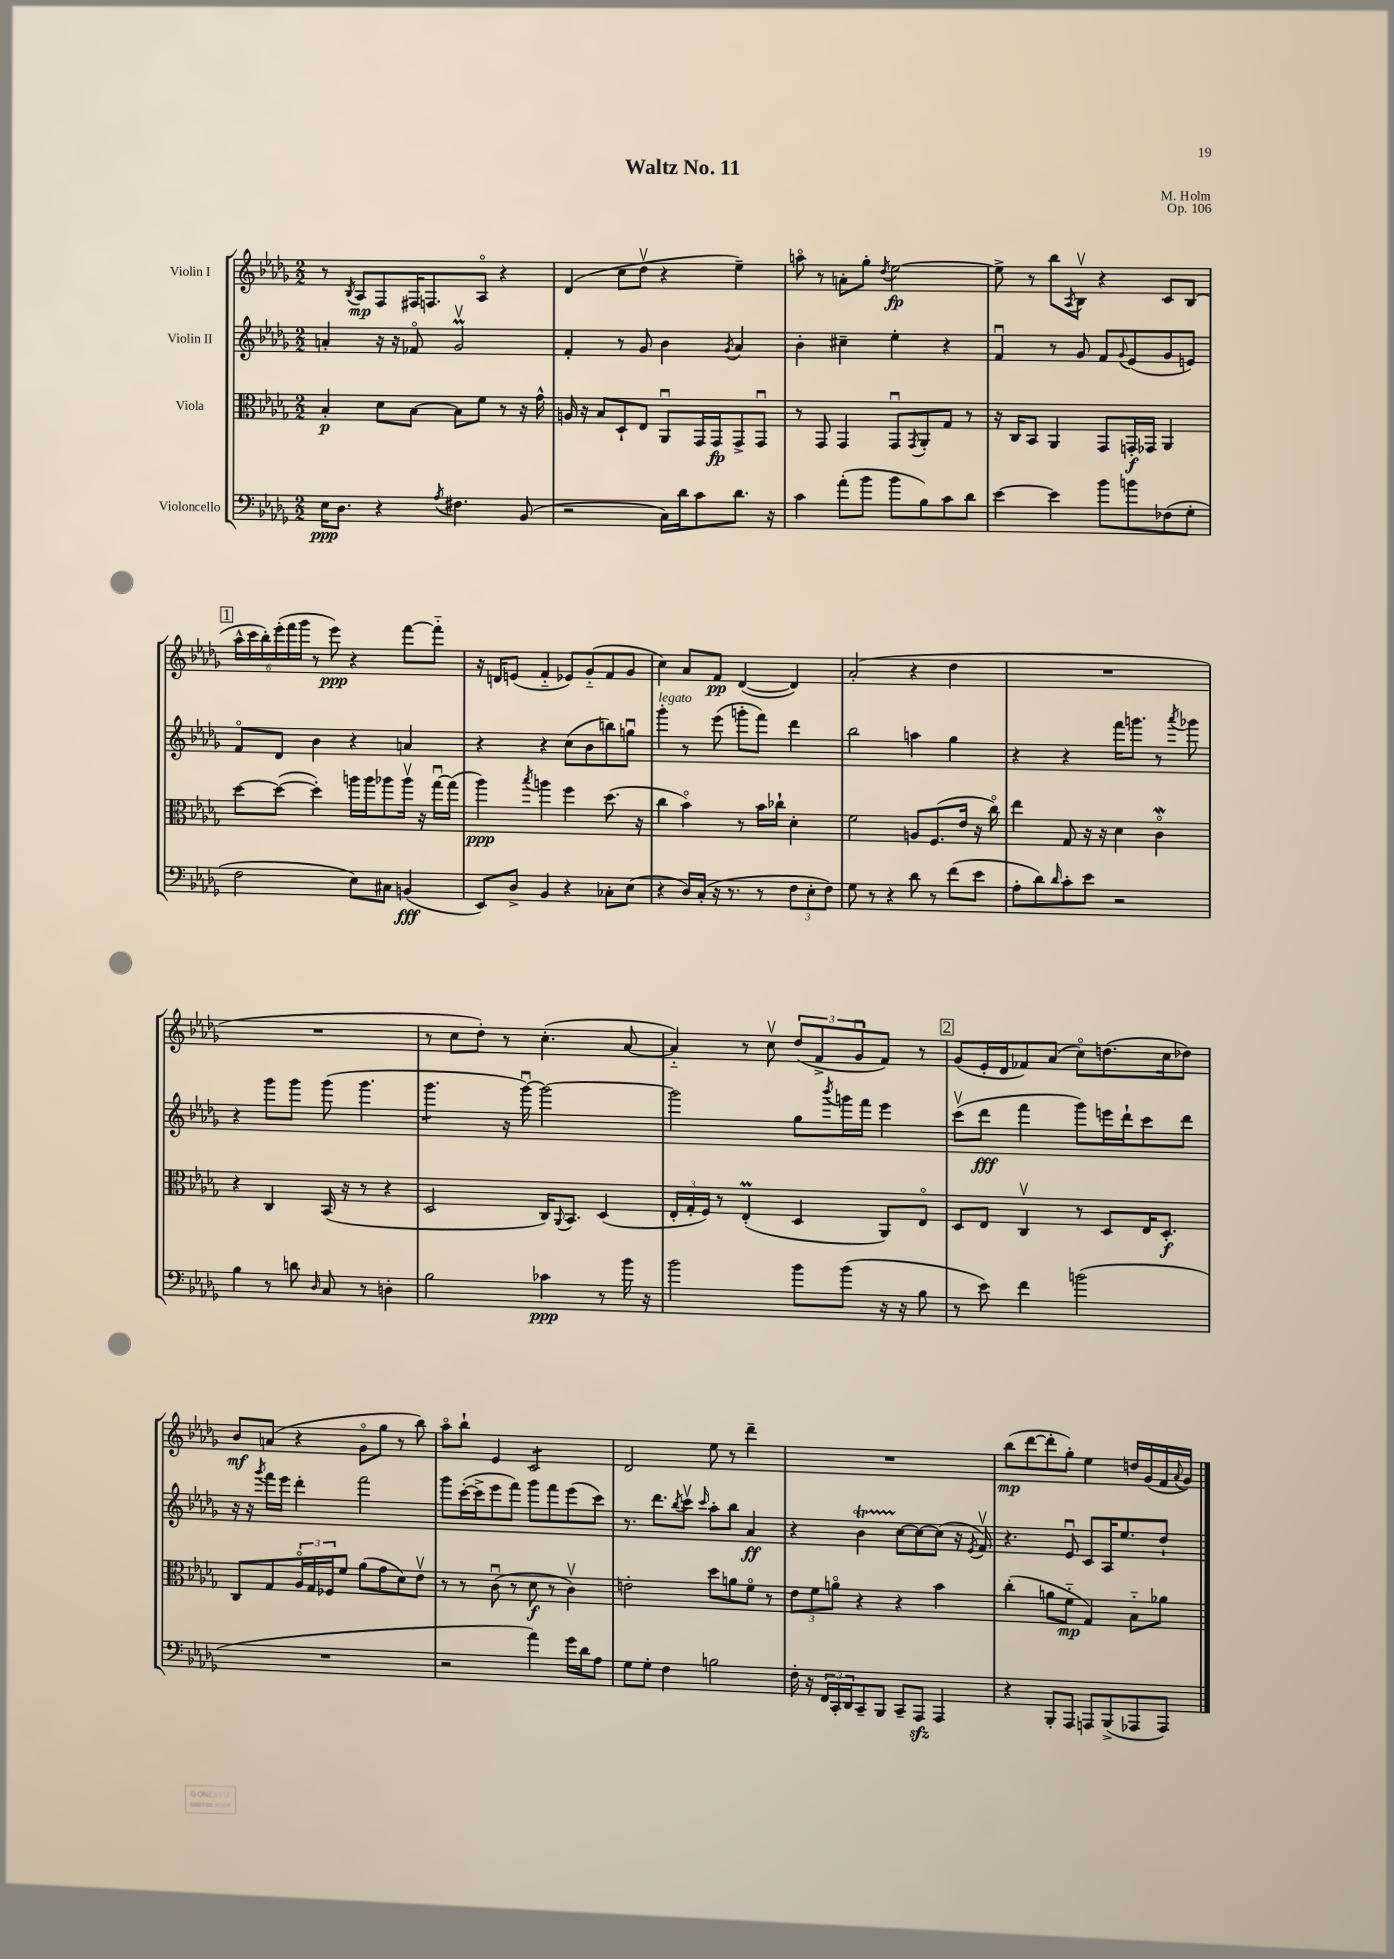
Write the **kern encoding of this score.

**kern	**dynam	**kern	**dynam	**kern	**dynam	**kern	**dynam
*part4	*part4	*part3	*part3	*part2	*part2	*part1	*part1
*staff4	*staff4	*staff3	*staff3	*staff2	*staff2	*staff1	*staff1
*I"Violoncello	*	*I"Viola	*	*I"Violin II	*	*I"Violin I	*
*clefF4	*	*clefC3	*	*clefG2	*	*clefG2	*
*k[b-e-a-d-g-]	*	*k[b-e-a-d-g-]	*	*k[b-e-a-d-g-]	*	*k[b-e-a-d-g-]	*
*M2/2	*	*M2/2	*	*M2/2	*	*M2/2	*
=1	=1	=1	=1	=1	=1	=1	=1
16E-\KL	ppp	4B-'/	p	4an'/	.	8r	.
8.D-\J	.	.	.	.	.	.	.
.	.	.	.	.	.	8qB-/	.
.	.	.	.	.	.	8A-/L	mp
4r	.	8d-\L	.	16r	.	8F/	.
.	.	.	.	16r	.	.	.
.	.	[8B-\J	.	8f-X/	.	16F#X/K	.
.	.	.	.	.	.	8.Fn/	.
8qA-/	.	.	.	.	.	.	.
4.F#X\	.	8B-\L]	.	2g-Mv/	.	.	.
.	.	8f\J	.	.	.	8A-/J	.
.	.	8r	.	.	.	4r	.
(8BB-/	.	16r	.	.	.	.	.
.	.	16g-^^\	.	.	.	.	.
=2	=2	=2	=2	=2	=2	=2	=2
2r	.	16An/	.	4f'/	.	(4d-/	.
.	.	16r	.	.	.	.	.
.	.	8B-/L	.	.	.	.	.
.	.	8D-`/	.	8r	.	8cc\L	.
.	.	8E-/J	.	8g-/	.	8dd-v\J	.
16C\LL)	.	8AA-u/L	.	4b-\	.	4r	.
16d-\J	.	.	.	.	.	.	.
8c\	.	16GG-/L	.	.	.	.	.
.	.	16GG-/J	fp	.	.	.	.
.	.	.	.	8qg-/	.	.	.
8.d-\J	.	8GG-^/	.	4a-/	.	4ee-~\)	.
.	.	8GG-u/J	.	.	.	.	.
16r	.	.	.	.	.	.	.
=3	=3	=3	=3	=3	=3	=3	=3
4c\	.	8r	.	4b-'\	.	8aan\	.
.	.	8GG-/	.	.	.	8r	.
(8a-'\L	.	4GG-/	.	4cc#X~\	.	8an'\L	.
8b-\J	.	.	.	.	.	8gg-'\J	.
.	.	.	.	.	.	8qdd-/	.
8b-\L	.	8GG-u/L	.	4ee-'\	.	[2ee-\	fp
.	.	8qGG-/	.	.	.	.	.
8B-\)	.	8AA-'/	.	.	.	.	.
8c\	.	8G-/J	.	4r	.	.	.
8d-\J	.	8r	.	.	.	.	.
=4	=4	=4	=4	=4	=4	=4	=4
[4e-\	.	16r	.	4fu/	.	8ee-^\]	.
.	.	16C/KL	.	.	.	.	.
.	.	8BB-/J	.	.	.	8r	.
4e-\]	.	4AA-/	.	8r	.	8bb-\L	.
.	.	.	.	.	.	8qA-/	.
.	.	.	.	8g-/	.	8B-v\J	.
8b-\L	.	8GG-/L	.	8f/L	.	4r	.
.	.	.	.	8qqg-/	.	.	.
8bn\	.	16GGn'/L	f	(8e-/	.	.	.
.	.	16GG-X/JJ	.	.	.	.	.
(8F-X\	.	4AA-/	.	8g-/	.	8c/L	.
8G-'\J	.	.	.	8en/J)	.	(8B-/J	.
!!LO:LB:g=z
!!LO:REH:place=s1:t=1
=5	=5	=5	=5	=5	=5	=5	=5
2F\	.	[8dd-\L	.	8f/L	.	24aa-^^\LL	.
.	.	.	.	.	.	24ccc\	.
.	.	.	.	.	.	24bb-'\)	.
.	.	(8dd-\J_	.	8d-/J	.	(24eee-'\	.
.	.	.	.	.	.	24fff\	.
.	.	.	.	.	.	24ggg-\JJ	.
.	.	4dd-'\])	.	4b-\	.	8r	.
.	.	.	.	.	.	8eee-\)	ppp
8E-\L)	.	16aan\LL	.	4r	.	4r	.
.	.	16aa\J	.	.	.	.	.
8C#X\J	.	8aa-X\	.	.	.	.	.
(4BBn/	fff	16aa-v\Jk	.	4an/	.	[8fff\L	.
.	.	16r	.	.	.	.	.
.	.	[16gg-u\LL	.	.	.	8fff\J]	.
.	.	(16gg-\JJ]	.	.	.	.	.
=6	=6	=6	=6	=6	=6	=6	=6
8EE-/L)	.	4aa-\)	ppp	4r	.	16r	.
.	.	.	.	.	.	16dn/KL	.
8D-^/J	.	.	.	.	.	(8en/J	.
.	.	8qbb-/	.	.	.	.	.
4BB-/	.	4aan\	.	4r	.	4f/	.
4r	.	4ff\	.	(8cc\L	.	8e-X/L)	.
.	.	.	.	8b-\	.	(8g-/	.
8C-X'\L	.	(8.dd-\	.	8bbn\)	.	8f/	.
(8E-\J	.	.	.	8ggnu\J	.	8g-/J	.
.	.	16r	.	.	.	.	.
=7	=7	=7	=7	=7	=7	=7	=7
!	!	!	!	!LO:TX:a:i:t=legato	!	!	!
4r	.	4cc\	.	4ggg-'\	.	4cc\)	.
16D-/LL)	.	4b-\)	.	8r	.	8a-/L	.
(16C'/JJ	.	.	.	.	.	.	.
16r	.	.	.	(8eee-\	.	8f/J	pp
8.r	.	.	.	.	.	.	.
.	.	8r	.	8gggn'\L	.	([4d-/	.
8r	.	16b-\LL	.	8fff\J)	.	.	.
.	.	16cc-X`\JJ	.	.	.	.	.
12F\L	.	4d-'\	.	4ddd-\	.	4d-/])	.
12E-'\	.	.	.	.	.	.	.
12F\J)	.	.	.	.	.	.	.
=8	=8	=8	=8	=8	=8	=8	=8
8G-\	.	2f\	.	2bb-\	.	(2a-'/	.
8r	.	.	.	.	.	.	.
4r	.	.	.	.	.	.	.
8d-\	.	8An/L	.	4aan\	.	4r	.
8r	.	(8.F/	.	.	.	.	.
(8f\L	.	.	.	4gg-\	.	4dd-\	.
.	.	16e-/Jk	.	.	.	.	.
8e-\J	.	16r	.	.	.	.	.
.	.	16cc\)	.	.	.	.	.
=9	=9	=9	=9	=9	=9	=9	=9
8A-'\L	.	4ee-\	.	4r	.	1r	.
8d-\)	.	.	.	.	.	.	.
16qqd-/	.	.	.	.	.	.	.
8c'\	.	8G-/	.	4r	.	.	.
8e-\J	.	16r	.	.	.	.	.
.	.	16r	.	.	.	.	.
2r	.	4d-\	.	16fff\KL	.	.	.
.	.	.	.	8.gggn\J	.	.	.
.	.	4cW\	.	8r	.	.	.
.	.	.	.	8qaaa-/	.	.	.
.	.	.	.	8ggg-X\	.	.	.
!!LO:LB:g=z
=10	=10	=10	=10	=10	=10	=10	=10
4B-\	.	4r	.	4r	.	1r	.
8r	.	4C/	.	8ggg-\L	.	.	.
8dn\	.	.	.	8ggg-\J	.	.	.
16qqD-/	.	.	.	.	.	.	.
8C/	.	(16BB-/	.	(8ggg-\	.	.	.
.	.	16r	.	.	.	.	.
8r	.	8r	.	4.ggg-\	.	.	.
4Dn'\	.	4r	.	.	.	.	.
=11	=11	=11	=11	=11	=11	=11	=11
*	*	*	*	*tremolo	*	*	*
2B-\	.	2D-/	.	8ggg-\L	.	8r	.
.	.	.	.	8ggg-\	.	8cc\L	.
.	.	.	.	8ggg-\J	.	8dd-'\J)	.
*	*	*	*	*Xtremolo	*	*	*
.	.	.	.	16r	.	8r	.
.	.	.	.	[16ggg-u\)	.	.	.
4c-X\	ppp	16C/KL)	.	2ggg-\_	.	(4.cc'\	.
.	.	8qqAA-/	.	.	.	.	.
.	.	8.BB-/J	.	.	.	.	.
8r	.	(4D-/	.	.	.	.	.
16b-\	.	.	.	.	.	[8a-/	.
16r	.	.	.	.	.	.	.
=12	=12	=12	=12	=12	=12	=12	=12
2b-\	.	24E-'/LL	.	2ggg-\]	.	4a-/])	.
.	.	24G-'/	.	.	.	.	.
.	.	24F/JJ)	.	.	.	.	.
.	.	8r	.	.	.	.	.
.	.	(4E-M'/	.	.	.	8r	.
.	.	.	.	.	.	8ccv\	.
8b-\L	.	4D-/	.	8gg-\L	.	(12dd-/L	.
.	.	.	.	.	.	12f^/	.
.	.	.	.	8qbbb-/	.	.	.
(8b-\J	.	.	.	16gggn\L	.	.	.
.	.	.	.	.	.	12g-u/	.
.	.	.	.	16fff\JJ	.	.	.
16r	.	8AA-/L)	.	4eee-\	.	8f/J)	.
16r	.	.	.	.	.	.	.
8B-\	.	8E-/J	.	.	.	8r	.
!!LO:REH:place=s1:t=2
=13	=13	=13	=13	=13	=13	=13	=13
8r	.	8D-/L	.	(8cccv\L	.	(8g-/L	.
8e-\)	.	8E-/J	.	8ddd-\J	fff	16e-'/L	.
.	.	.	.	.	.	16d-/J	.
4f\	.	4Cv/	.	4fff\	.	8f-X/)	.
.	.	.	.	.	.	(8a-/J	.
(2bn\	.	8r	.	8ggg-\L)	.	8cc\L)	.
.	.	8D-/L	.	16eeen\L	.	(8.ddn\	.
.	.	.	.	16ddd-`\J	.	.	.
.	.	16E-/K	.	8ccc\	.	.	.
.	.	8.D-'/J	f	.	.	16cc\k	.
.	.	.	.	8ddd-\J	.	8dd-X\J)	.
!!LO:LB:g=z
=14	=14	=14	=14	=14	=14	=14	=14
1r	.	8C/L	.	16r	.	8b-/L	mf
.	.	.	.	16r	.	.	.
.	.	.	.	8qggg-/	.	.	.
.	.	8G-/	.	16fff\LL	.	(8an/J	.
.	.	.	.	16eee-\JJ	.	.	.
.	.	24A-/L	.	4ddd-'\	.	4r	.
.	.	24G-/	.	.	.	.	.
.	.	24F-X/J	.	.	.	.	.
.	.	8f/J	.	.	.	.	.
.	.	(8a-\L	.	2fff\	.	8g-\L	.
.	.	8g-\	.	.	.	8gg-\J	.
.	.	8d-\)	.	.	.	8r	.
.	.	8e-v\J	.	.	.	8bb-\)	.
=15	=15	=15	=15	=15	=15	=15	=15
2r	.	8r	.	8ggg-\L	.	8aa-\L	.
.	.	8r	.	([16ccc'\L	.	8bb-`\J	.
.	.	.	.	16ccc^\J]	.	.	.
.	.	(8cu\	.	8eee-\	.	4e-/	.
.	.	8r	.	8fff\J)	.	.	.
*	*	*	*	*	*	*tremolo	*
4a-\)	.	8d-\	f	8ggg-\L	.	8c/L	.
.	.	8r	.	8fff\	.	8c/	.
16g-\LL	.	4cv\)	.	(8eee-\	.	8c/	.
16d-\J	.	.	.	.	.	.	.
8A-\J	.	.	.	8ccc\J)	.	8c/J	.
*	*	*	*	*	*	*Xtremolo	*
=16	=16	=16	=16	=16	=16	=16	=16
8G-\L	.	2en'\	.	8.r	.	2d-/	.
8G-'\J	.	.	.	.	.	.	.
.	.	.	.	8.ddd-\L	.	.	.
4F\	.	.	.	.	.	.	.
.	.	.	.	8qbb-/	.	.	.
.	.	.	.	8cccv\J	.	.	.
.	.	.	.	16qqccc/	.	.	.
2Bn\	.	8dd-\L	.	8aa-'\L	.	8ee-\	.
.	.	8an\	.	8bb-\J	.	8r	.
.	.	8f\J	.	4a-/	ff	4ddd-~\	.
.	.	8r	.	.	.	.	.
=17	=17	=17	=17	=17	=17	=17	=17
16F'\	.	12e-\L	.	4r	.	1r	.
16r	.	.	.	.	.	.	.
.	.	12f\	.	.	.	.	.
24FF/LL	.	.	.	.	.	.	.
24CC'/	.	12an\J	.	.	.	.	.
24DD-/J	.	.	.	.	.	.	.
8CC~/	.	4r	.	4b-T\	.	.	.
8BBB-/J	.	.	.	.	.	.	.
8CC~/L	.	4r	.	[8cc\L	.	.	.
8AAA-zz/J	.	.	.	8cc\_	.	.	.
4AAA-/	.	4b-\	.	(8cc\J]	.	.	.
.	.	.	.	16r	.	.	.
.	.	.	.	8qe-/	.	.	.
.	.	.	.	16fv/)	.	.	.
=18	=18	=18	=18	=18	=18	=18	=18
4r	.	(4cc'\	.	4.r	.	(8bb-\L	mp
.	.	.	.	.	.	[8ddd-\	.
8BBB-'/L	.	8an\L	.	.	.	8ddd-'\]	.
8AAA-/J	.	8f\J	mp	8e-u/	.	8gg-'\J)	.
8AAAn/L	.	4G-/)	.	8c/L	.	4ee-\	.
(8BBB-^/	.	.	.	16A-/K	.	.	.
.	.	.	.	8.ee-/	.	.	.
8AAA-X/	.	8B-\L	.	.	.	16ddn/LL	.
.	.	.	.	.	.	(16g-/	.
8AAA-/J)	.	8a-X\J	.	8dd-`/J	.	16f/	.
.	.	.	.	.	.	8qqa-/	.
.	.	.	.	.	.	16g-/JJ)	.
==	==	==	==	==	==	==	==
*-	*-	*-	*-	*-	*-	*-	*-
